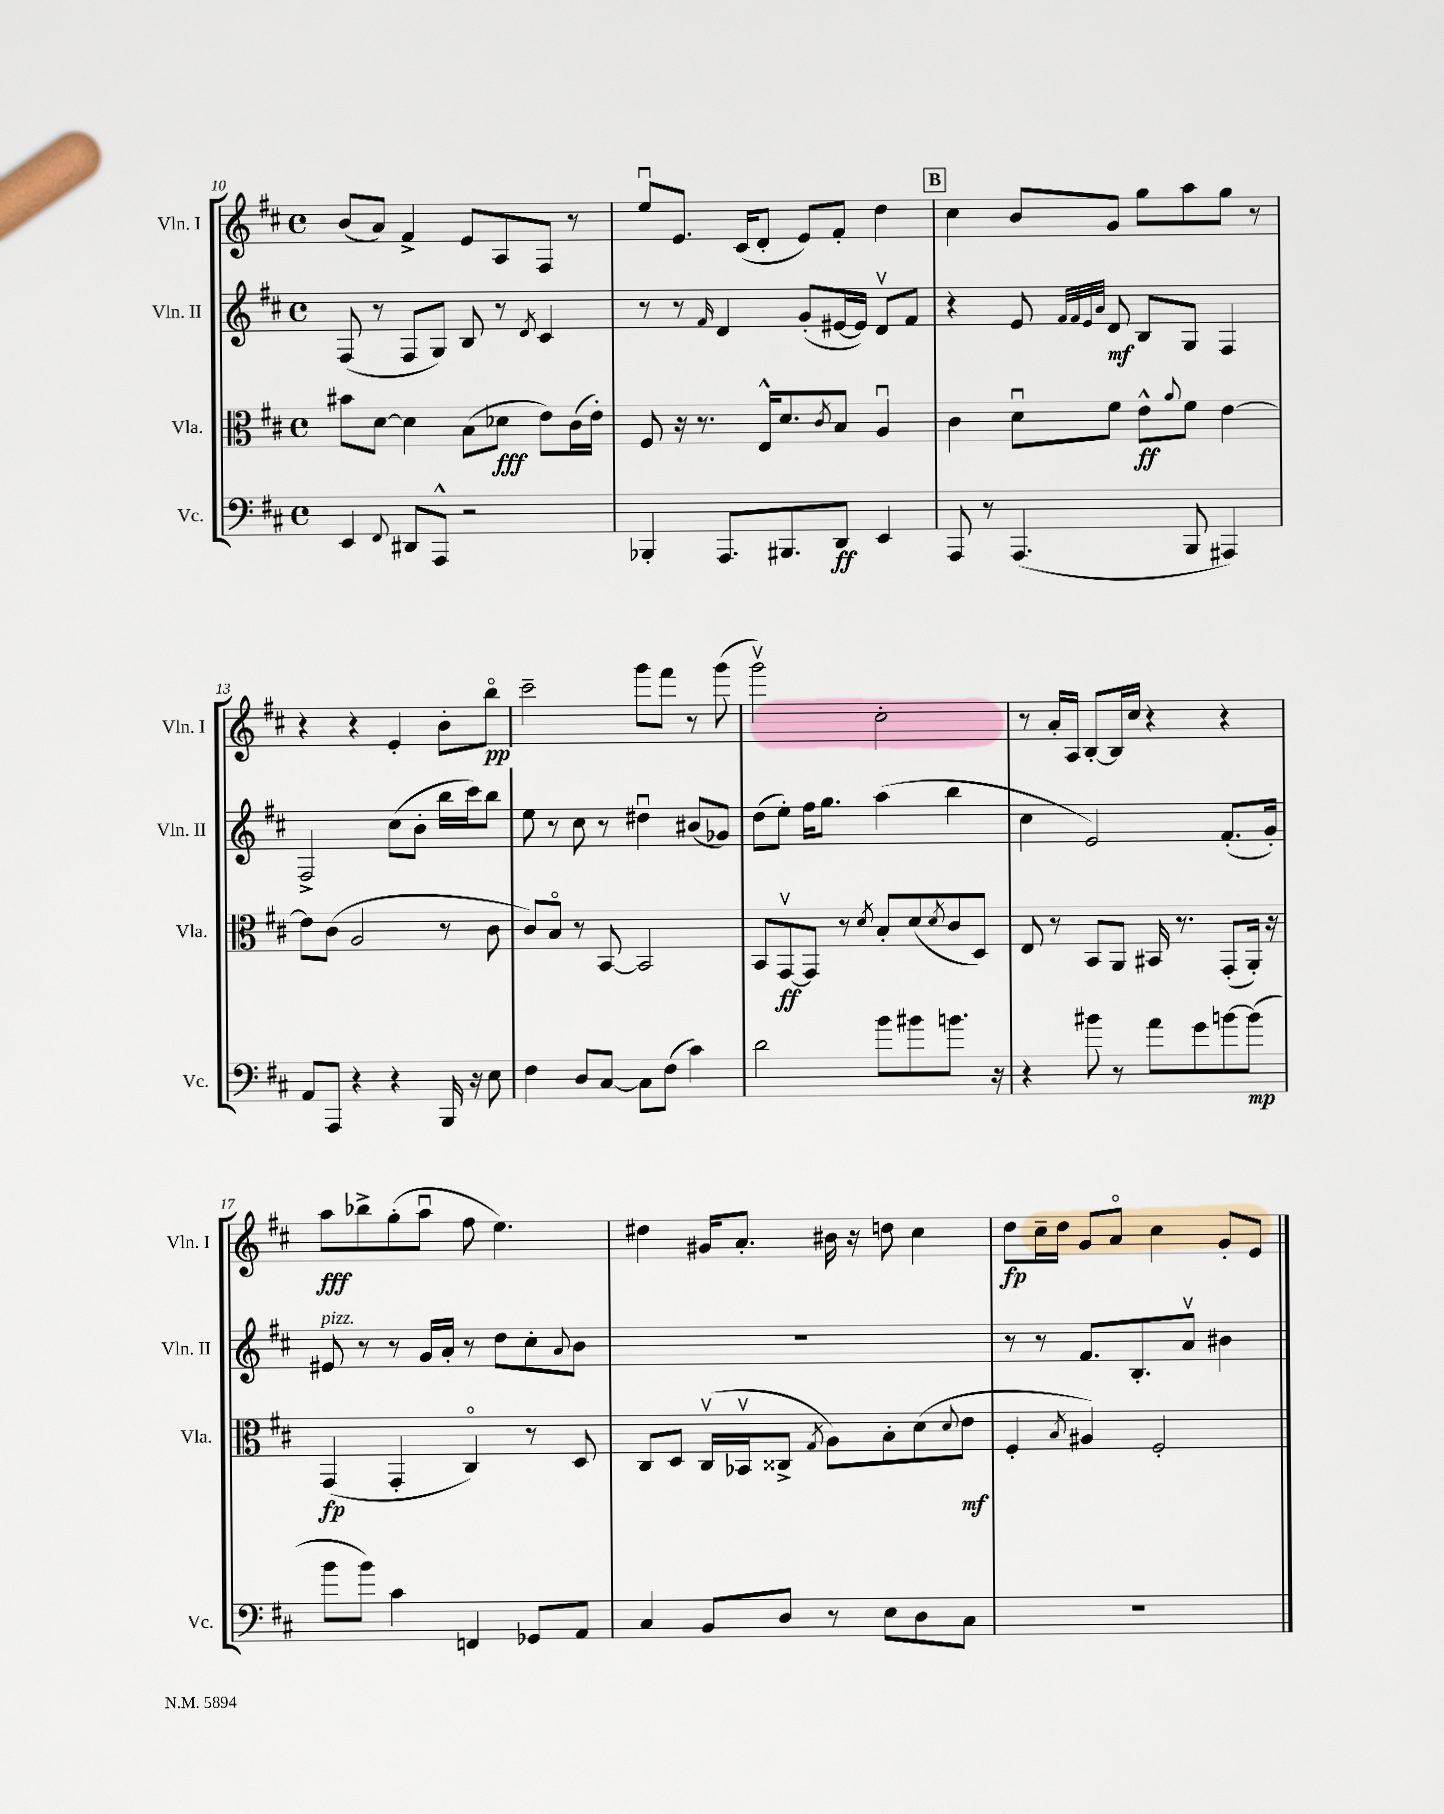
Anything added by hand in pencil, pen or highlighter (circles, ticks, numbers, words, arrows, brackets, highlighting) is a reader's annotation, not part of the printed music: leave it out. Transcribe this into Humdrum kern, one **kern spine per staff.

**kern	**dynam	**kern	**dynam	**kern	**dynam	**kern	**dynam
*part4	*part4	*part3	*part3	*part2	*part2	*part1	*part1
*staff4	*staff4	*staff3	*staff3	*staff2	*staff2	*staff1	*staff1
*I"Vc.	*	*I"Vla.	*	*I"Vln. II	*	*I"Vln. I	*
*I'Vc.	*	*I'Vla.	*	*I'Vln. II	*	*I'Vln. I	*
*clefF4	*	*clefC3	*	*clefG2	*	*clefG2	*
*k[f#c#]	*	*k[f#c#]	*	*k[f#c#]	*	*k[f#c#]	*
*M4/4	*	*M4/4	*	*M4/4	*	*M4/4	*
*met(c)	*	*met(c)	*	*met(c)	*	*met(c)	*
=10	=10	=10	=10	=10	=10	=10	=10
4EE/	.	8b#X\L	.	(8F#/	.	(8b/L	.
.	.	[8d\J	.	8r	.	8a/J)	.
8qqFF#/	.	.	.	.	.	.	.
8DD#X/L	.	4d\]	.	8F#/L	.	4f#^/	.
8AAA^^/J	.	.	.	8G/J)	.	.	.
2r	.	(8B\L	.	8B/	.	8e/L	.
.	.	8d-X\J	fff	8r	.	8A/	.
.	.	.	.	8qd/	.	.	.
.	.	8e\L)	.	4c#/	.	8F#/J	.
.	.	(16c#\L	.	.	.	8r	.
.	.	16e'\JJ)	.	.	.	.	.
=11	=11	=11	=11	=11	=11	=11	=11
4BBB-X'/	.	8F#/	.	8r	.	8eeu/L	.
.	.	16r	.	8r	.	8.e/J	.
.	.	8.r	.	.	.	.	.
.	.	.	.	16qqf#/	.	.	.
8.AAA/L	.	.	.	4d/	.	.	.
.	.	.	.	.	.	(16c#/KL	.
.	.	16E^^/KL	.	.	.	8d'/J	.
8.BBB#X/	.	8.d/	.	.	.	.	.
.	.	.	.	(8g'/L	.	8e/L)	.
.	.	8qc#/	.	.	.	.	.
8DD/J	ff	8B/J	.	[16e#X/L	.	8f#'/J	.
.	.	.	.	16e#/JJ])	.	.	.
4EE/	.	4Au/	.	8dv/L	.	4dd\	.
.	.	.	.	8f#/J	.	.	.
!!LO:REH:place=s1:t=B
=12	=12	=12	=12	=12	=12	=12	=12
8AAA/	.	4c#\	.	4r	.	4cc#\	.
8r	.	.	.	.	.	.	.
(4.AAA/	.	8du\L	.	8e/	.	8b/L	.
.	.	.	.	32qqf#/LLL	.	.	.
.	.	.	.	32qqf#/	.	.	.
.	.	.	.	32qqe/	.	.	.
.	.	.	.	32qqa/JJJ	.	.	.
.	.	8f#\J	.	8d/	mf	8g/J	.
.	.	8e^^\L	ff	8B/L	.	8gg\L	.
.	.	8qqa/	.	.	.	.	.
8BBB/	.	8f#\J	.	8G/J	.	8aa\	.
4AAA#X/)	.	[4e\	.	4F#/	.	8gg\J	.
.	.	.	.	.	.	8r	.
!!LO:LB:g=z
=13	=13	=13	=13	=13	=13	=13	=13
8AA/L	.	8e\L]	.	2F#^/	.	4r	.
8AAA/J	.	(8c#\J	.	.	.	.	.
4r	.	2A/	.	.	.	4r	.
4r	.	.	.	(8cc#\L	.	4e'/	.
.	.	.	.	8b'\J	.	.	.
16BBB/	.	8r	.	16bb\LL	.	8b'\L	.
16r	.	.	.	16ccc#\J)	.	.	.
8E\	.	8c#\	.	8bb\J	.	8bb\J	pp
=14	=14	=14	=14	=14	=14	=14	=14
4F#\	.	8c#/L)	.	8ee\	.	2ccc#~\	.
.	.	8B/J	.	8r	.	.	.
8D/L	.	8r	.	8cc#\	.	.	.
[8C#/J	.	[8BB/	.	8r	.	.	.
8C#\L]	.	2BB/]	.	4dd#Xu\	.	8ggg\L	.
(8F#\J	.	.	.	.	.	8fff#\J	.
4c#\)	.	.	.	(8b#X/L	.	8r	.
.	.	.	.	8g-X/J)	.	(8ggg\	.
=15	=15	=15	=15	=15	=15	=15	=15
2d\	.	8BB/L	.	(8dd\L	.	2gggv\)	.
.	.	[8GGv/	ff	8ee'\J)	.	.	.
.	.	8GG/J]	.	16ff#\KL	.	.	.
.	.	.	.	8.gg\J	.	.	.
.	.	8r	.	.	.	.	.
.	.	8qd/	.	.	.	.	.
8b\L	.	8B'/L	.	(4aa\	.	2cc#'\	.
8b#X\	.	(8d/	.	.	.	.	.
.	.	8qd/	.	.	.	.	.
8.bn\J	.	8c#/	.	4bb\	.	.	.
.	.	8D/J)	.	.	.	.	.
16r	.	.	.	.	.	.	.
=16	=16	=16	=16	=16	=16	=16	=16
4r	.	8E/	.	4cc#\	.	8r	.
.	.	8r	.	.	.	16a'/LL	.
.	.	.	.	.	.	16A/JJ	.
8b#X\	.	8BB/L	.	2e/)	.	[8B'/L	.
8r	.	8AA/J	.	.	.	16B/L]	.
.	.	.	.	.	.	16cc#/JJ	.
8a\L	.	16BB#X/	.	.	.	4r	.
.	.	8.r	.	.	.	.	.
8g\	.	.	.	.	.	.	.
[8bn\	.	(8GG'/L	.	(8.f#'/L	.	4r	.
(8b\J]	mp	16AA'/Jk)	.	.	.	.	.
.	.	16r	.	16g'/Jk)	.	.	.
!!LO:LB:g=z
=17	=17	=17	=17	=17	=17	=17	=17
!	!	!	!	!LO:TX:a:i:t=pizz.	!	!	!
8b\L	.	(4GG/	fp	8e#X/	.	8aa\L	fff
8b\J)	.	.	.	8r	.	8bb-X^\	.
4c#\	.	4GG'/	.	8r	.	(8gg'\	.
.	.	.	.	16g/LL	.	8aau\J	.
.	.	.	.	16a'/JJ	.	.	.
4FFn/	.	4C#/)	.	8r	.	8ff#\	.
.	.	.	.	8dd\L	.	4.ee\)	.
8GG-X/L	.	8r	.	8cc#'\	.	.	.
.	.	.	.	8qqa/	.	.	.
8AA/J	.	8D/	.	8b\J	.	.	.
=18	=18	=18	=18	=18	=18	=18	=18
4C#/	.	8C#/L	.	1r	.	4dd#X\	.
.	.	8D/J	.	.	.	.	.
8BB/L	.	(16C#v/LL	.	.	.	16g#X/KL	.
.	.	16BB-Xv/J	.	.	.	8.a'/J	.
8D/J	.	8C##X^/J	.	.	.	.	.
.	.	8qG/	.	.	.	.	.
8r	.	8A\L)	.	.	.	16b#X\	.
.	.	.	.	.	.	16r	.
8E\L	.	8B'\	.	.	.	8ddn\	.
8D\	.	(8d\	.	.	.	4cc#\	.
.	.	8qqd/	.	.	.	.	.
8C#\J	.	8e\J	mf	.	.	.	.
=19	=19	=19	=19	=19	=19	=19	=19
1r	.	4F#'/	.	8r	.	8dd\L	fp
.	.	.	.	8r	.	16cc#~\L	.
.	.	.	.	.	.	16dd\JJ	.
.	.	8qB/	.	.	.	.	.
.	.	4A#X/)	.	8.f#/L	.	8g/L	.
.	.	.	.	.	.	8a/J	.
.	.	.	.	8.B'/	.	.	.
.	.	2F#'/	.	.	.	4cc#\	.
.	.	.	.	8av/J	.	.	.
.	.	.	.	4b#X\	.	8g'/L	.
.	.	.	.	.	.	8e/J	.
==	==	==	==	==	==	==	==
*-	*-	*-	*-	*-	*-	*-	*-
